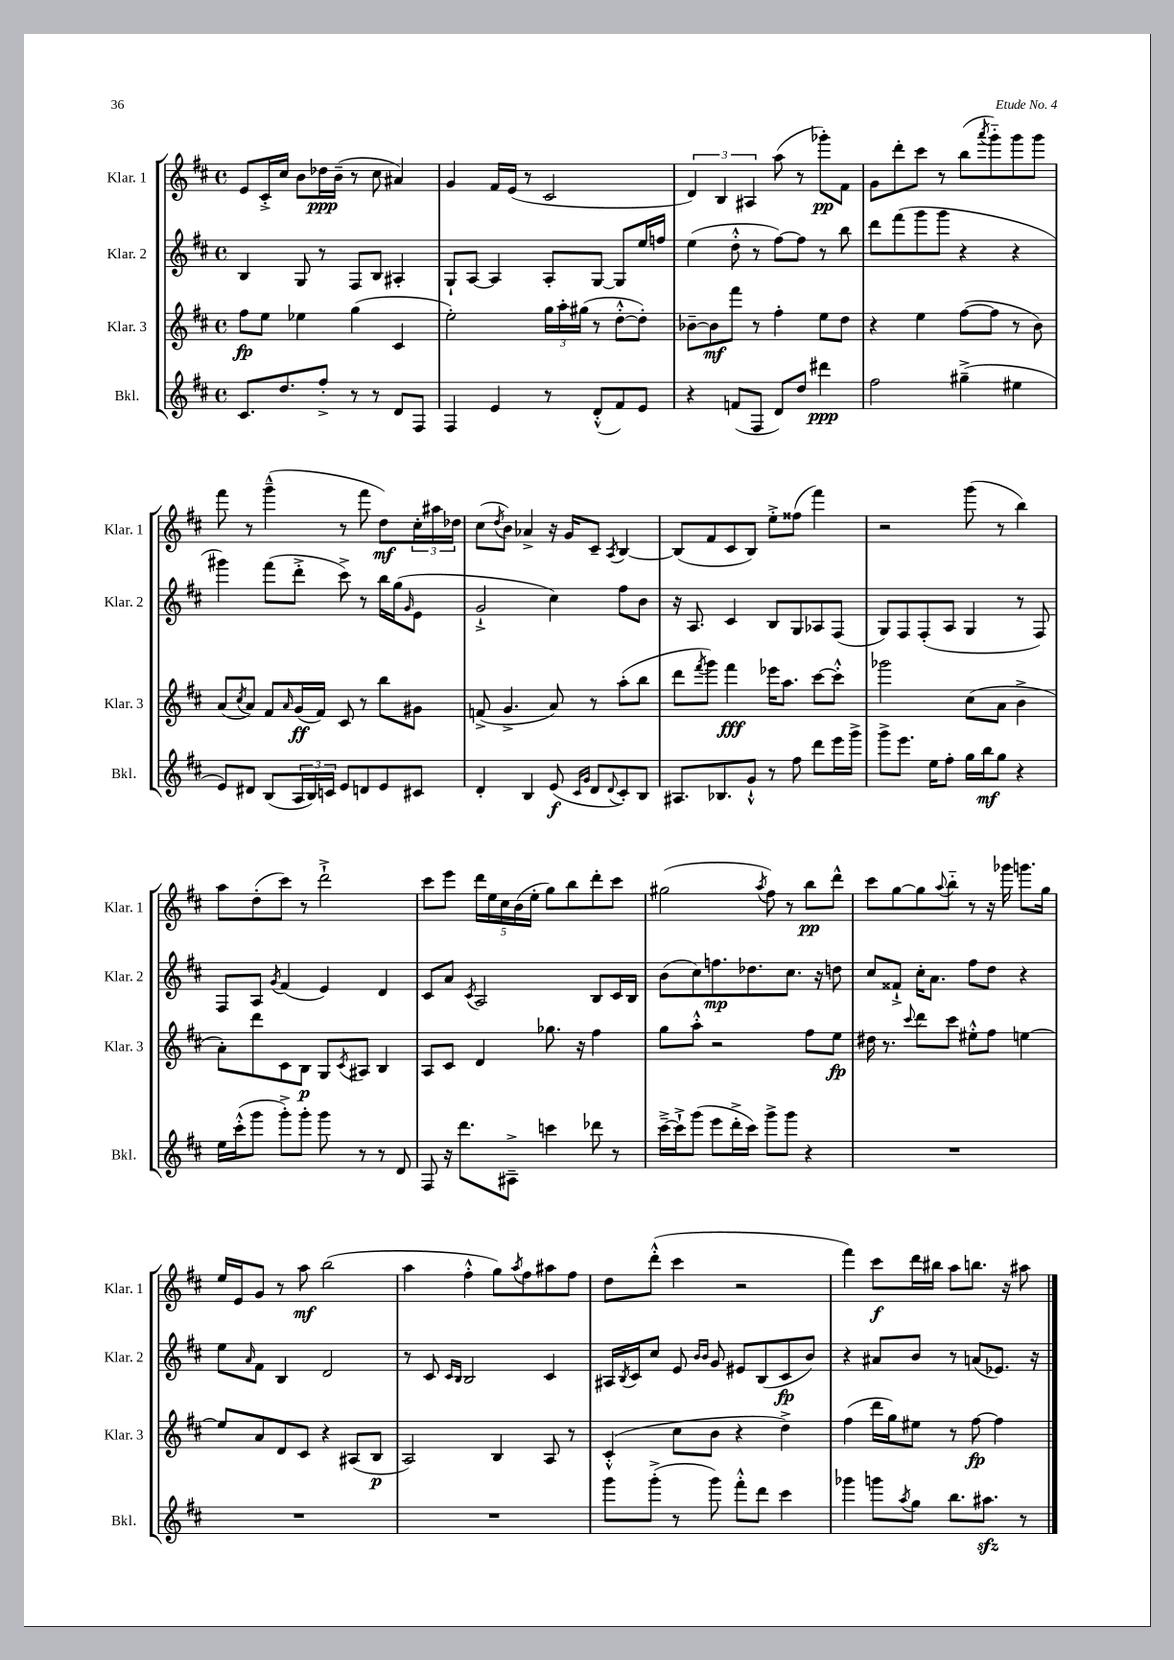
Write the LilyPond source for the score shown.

<<
\new StaffGroup <<
\new Staff = "s0" \with { instrumentName = "Klar. 1" shortInstrumentName = "Klar. 1" } {
    \clef treble \key d \major \defaultTimeSignature \time 4/4
    e'8 cis'16-.-> cis''16 b'8 des''16\ppp b'16--( r8 cis''8 ais'4) |
    g'4 fis'16 e'16( r8 cis'2 |
    \tuplet 3/2 { d'4) b4 ais4 } a''8( r8 ges'''8-.\pp) fis'8 |
    g'8 d'''8-. cis'''8 r8 b''8( \acciaccatura { a'''8 } g'''8-_) g'''8 g'''8 |
    fis'''8 r8 g'''4---^( r8 fis'''8 d''8\mf) \tuplet 3/2 { cis''16-. ais''16 des''16 } |
    cis''8( \acciaccatura { d''8 } b'8) aes'4-> r16 g'16 cis'8-- \acciaccatura { a8 } b4~ |
    b8( fis'8 cis'8 b8) e''8-.-> fisis''8( fis'''4) |
    r2 g'''8( r8 b''4) |
    a''8 d''8-.( cis'''8) r8 d'''2-!-> |
    cis'''8 e'''8 \tuplet 5/4 { d'''16 e''16 cis''16 b'16( e''16-. } g''8) b''8 d'''8-. cis'''8 |
    gis''2( \acciaccatura { a''8 } fis''8) r8 b''8\pp d'''8-^ |
    cis'''8 g''8~ g''8 \appoggiatura { a''8 } b''8-_ r8 r16 ges'''16 g'''8. g''16 |
    e''16 e'16 g'8 r8 a''8\mf b''2( |
    a''4 fis''4-.-^ g''8) \acciaccatura { a''8 } fis''8 ais''8 fis''8 |
    d''8 d'''8-.-^( cis'''4 r2 |
    fis'''4) cis'''8\f d'''16 bis''16 a''8 b''8. r16 ais''8 \bar "|." |
}
\new Staff = "s1" \with { instrumentName = "Klar. 2" shortInstrumentName = "Klar. 2" } {
    \clef treble \key d \major \defaultTimeSignature \time 4/4
    b4 g8 r8 fis8 b8 ais4-. |
    g8-! a8~ a4 a8-. g8~ g8 e''16 f''16 |
    e''4( d''8-.-^ r8 fis''8~) fis''8 r8 b''8 |
    d'''8 fis'''8( g'''8 g'''8 r4 r4 |
    gis'''4) fis'''8( d'''8-.-> cis'''8->) r8 b''16 g''16( \grace { g'16 } e'8 |
    g'2-!-> cis''4) fis''8 b'8 |
    r16 a8. cis'4 b8 g8 aes8 fis8( |
    g8) fis8 fis8-.( a8 g4 r8 fis8) |
    fis8 a8 \acciaccatura { g'8 } fis'4( e'4) d'4 |
    cis'8 a'8 \acciaccatura { cis'8 } a2 b8 cis'16 b16 |
    b'8( cis''8) f''8.\mp des''8. cis''8. r16 d''8 |
    cis''8 fisis'8-!-> cis''16-. a'8. fis''8 d''8 r4 |
    e''8 \grace { a'16 } fis'8 b4 d'2 |
    r8 cis'8 \grace { cis'16 b16 } b2 cis'4 |
    ais16 \acciaccatura { b8 } cis'16 cis''8 e'8 \grace { b'16 b'16 } g'8 eis'8 b8( cis'8\fp b'8) |
    r4 ais'8 b'8 r8 a'8( ees'8.) r16 \bar "|." |
}
\new Staff = "s2" \with { instrumentName = "Klar. 3" shortInstrumentName = "Klar. 3" } {
    \clef treble \key d \major \defaultTimeSignature \time 4/4
    fis''8\fp e''8 ees''4 g''4( cis'4 |
    e''2-.) \tuplet 3/2 { g''16 a''16-. gis''16( } r8 d''8~-.-^ d''8-.) |
    bes'8~-- bes'8\mf fis'''8 r8 fis''4-. e''8 d''8 |
    r4 e''4 fis''8~( fis''8 r8 b'8) |
    a'8( \acciaccatura { cis''8 } a'8) fis'8 \grace { a'16 } g'16\ff( fis'16) cis'8 r8 b''8 gis'8 |
    f'8->( g'4.-> a'8) r8 a''8-.( b''8 |
    d'''8 \acciaccatura { fis'''8 } g'''8) fis'''4\fff ees'''16 a''8. cis'''8~ cis'''8-.-^ |
    ges'''2 cis''8( a'8 b'4-> |
    a'8-.) d'''8 cis'8 b8\p g8 \acciaccatura { cis'8 } ais8 b4 |
    a8 cis'8 d'4 ges''8. r16 fis''4 |
    g''8 a''8-.-^ r2 fis''8 e''8\fp |
    dis''16 r8. \appoggiatura { cis'''8 } d'''8 cis'''8 eis''8-.-^ fis''8 e''4~ |
    e''8 a'8 d'8 cis'8 r4 ais8( b8\p |
    a2) b4 a8 r8 |
    cis'4-.-^( cis''8 b'8 r4 d''4->) |
    fis''4( d'''16 g''16) eis''8 r8 fis''8~\fp fis''4 \bar "|." |
}
\new Staff = "s3" \with { instrumentName = "Bkl." shortInstrumentName = "Bkl." } {
    \clef treble \key d \major \defaultTimeSignature \time 4/4
    cis'8. d''8. fis''8-.-> r8 r8 d'8 fis8 |
    fis4 e'4 r8 d'8-.-^( fis'8) e'8 |
    r4 f'8( fis8 d'8) d''8 dis'''4\ppp |
    fis''2 gis''4--->( eis''4 |
    e'8) dis'8 b8( \tuplet 3/2 { a16 b16) c'16 } e'8 d'8 e'8 cis'8 |
    d'4-. b4 e'8\f( \grace { cis'16 g'16 } d'8 \appoggiatura { d'8 } cis'8-.) b8 |
    ais8. bes8. g'8-!-^ r8 fis''8 d'''8 e'''16 g'''16-> |
    g'''8-> e'''8. e''16 fis''8-. g''16 b''16\mf g''8 r4 |
    e''16 cis'''16-.-^( g'''8 g'''8-.->) g'''8-. g'''8 r8 r8 d'8 |
    fis8 r16 d'''8. ais8---> c'''4 des'''8 r8 |
    cis'''16~---> cis'''16-!-> g'''8( e'''8 d'''16-.-> cis'''16) g'''8-> g'''8 r4 |
    R1 |
    R1 |
    R1 |
    g'''8 g'''8-.->( r8 g'''8) fis'''8-.-^ d'''8 cis'''4 |
    ges'''4 g'''8 \acciaccatura { a''8 } g''8 b''8. ais''8.\sfz r8 \bar "|." |
}
>>
>>
\layout { \context { \Score \remove "Bar_number_engraver" } }
